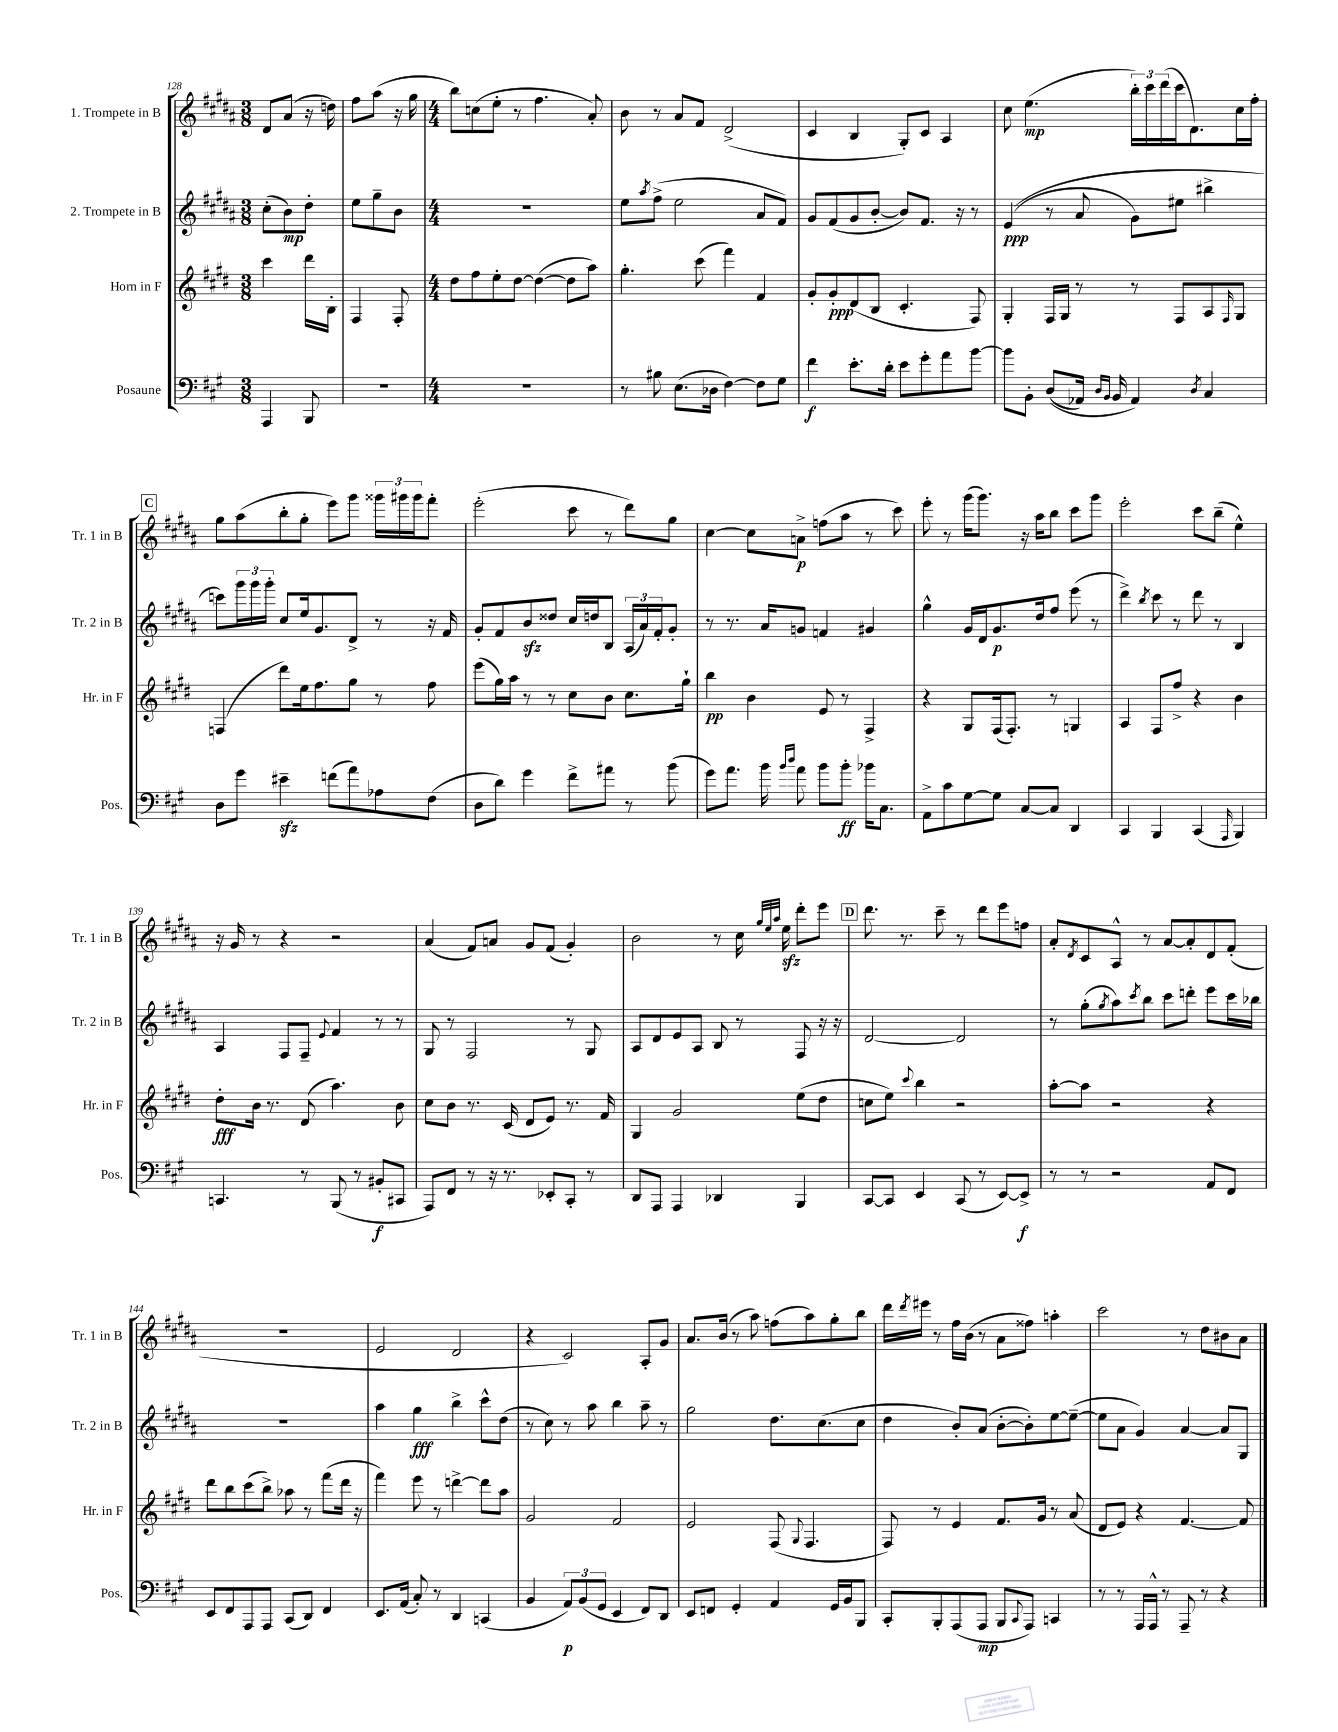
<<
\new StaffGroup <<
\new Staff = "s0" \with { instrumentName = "1. Trompete in B" shortInstrumentName = "Tr. 1 in B" } {
    \clef treble \key b \major \numericTimeSignature \time 3/8
    dis'8 ais'8( r16 d''16) |
    fis''8 ais''8( r16 gis''16 |
    \numericTimeSignature \time 4/4 b''8) c''8( e''8-. r8 fis''4. ais'8-.) |
    b'8 r8 ais'8 fis'8 dis'2->( |
    cis'4 b4 gis8-.) cis'8 ais4 |
    cis''8 e''4.\mp( \tuplet 3/2 { b''16-.) cis'''16 dis'''16( } cis'''16 dis'8.) cis''16 fis''16-. |
    \mark \markup { \box "C" } gis''8 ais''8( b''8-. gis''8-. e'''8) gis'''8 \tuplet 3/2 { gisis'''16 gis'''16 gis'''16 } fis'''8-. |
    e'''2-.( cis'''8 r8 dis'''8) gis''8 |
    cis''4~ cis''8 a'8->\p f''8( ais''8 r8 cis'''8) |
    e'''8-. r8 gis'''16( gis'''8.) r16 ais''16 b''8 cis'''8 gis'''8 |
    e'''2-. cis'''8 b''8--( e''4-^) |
    r16 gis'16 r8 r4 r2 |
    ais'4( fis'8) a'8 gis'8 fis'8( gis'4-.) |
    b'2 r8 cis''16 \grace { gis''32 e''32 ais''32 } e''16\sfz dis'''8-. e'''8 |
    \mark \markup { \box "D" } dis'''8. r8. cis'''8-- r8 dis'''8 e'''8 f''8 |
    ais'8-. \acciaccatura { dis'8 } cis'8 ais8-^ r8 ais'8~ ais'8-. dis'8 fis'8-.( |
    R1 |
    e'2 dis'2 |
    r4 cis'2) ais8-. gis'8 |
    ais'8. b'16( r8 ais''8) f''8( ais''8) gis''8-. b''8 |
    dis'''16 \acciaccatura { dis'''8 } eis'''16 r8 fis''16 b'16( r8 ais'8 fisis''8) a''4-. |
    cis'''2 r8 dis''8 bis'8 ais'8 \bar "|." |
}
\new Staff = "s1" \with { instrumentName = "2. Trompete in B" shortInstrumentName = "Tr. 2 in B" } {
    \clef treble \key b \major \numericTimeSignature \time 3/8
    cis''8-.( b'8\mp) dis''8-. |
    e''8 gis''8-- b'8 |
    \numericTimeSignature \time 4/4 R1 |
    e''8 \acciaccatura { ais''8 } fis''8->( e''2 ais'8 fis'8) |
    gis'8 fis'8( gis'8 b'8~-. b'8) fis'8. r16 r8 |
    e'4\ppp(\( r8 ais'8 gis'8) eis''8 bis''4-> |
    \mark \markup { \box "C" } c'''8\) \tuplet 3/2 { gis'''16 gis'''16 gis'''16-. } cis''8 e''16 gis'8. dis'8-> r8 r16 fis'16 |
    gis'8-. fis'8 b'8\sfz disis''8 cis''16 d''16 b8 \tuplet 3/2 { ais16( ais'16) fis'16-. } gis'8-. |
    r8 r8. ais'16 g'8 f'4 gis'4 |
    gis''4-^ gis'16 dis'16 gis'8.\p dis''16 fis''8 e'''8( r8 |
    dis'''4->) \acciaccatura { b''8 } cis'''8 r8 dis'''8 r8 b4 |
    ais4 fis8 fis8-- \appoggiatura { e'8 } fis'4 r8 r8 |
    gis8 r8 fis2 r8 gis8 |
    ais8 dis'8 e'8 ais8 b8 r8 fis8 r16 r16 |
    \mark \markup { \box "D" } dis'2~ dis'2 |
    r8 gis''8-.( \acciaccatura { gis''8 } ais''8) \acciaccatura { cis'''8 } b''8 cis'''8 d'''8-. e'''8 cis'''16 bes''16 |
    R1 |
    ais''4 gis''4\fff b''4-> cis'''8-^ dis''8( |
    r8 cis''8) r8 ais''8 b''4 ais''8-- r8 |
    gis''2 dis''8. cis''8.( cis''8 |
    dis''4 b'8-.) ais'8( b'8~-. b'8-.) e''8~ e''8~--( |
    e''8 ais'8 gis'4) ais'4~ ais'8 gis8 \bar "|." |
}
\new Staff = "s2" \with { instrumentName = "Horn in F" shortInstrumentName = "Hr. in F" } {
    \clef treble \key e \major \numericTimeSignature \time 3/8
    cis'''4 dis'''16 b16-. |
    fis4 fis8-. |
    \numericTimeSignature \time 4/4 dis''8 fis''8 e''8-. dis''8~ dis''4~( dis''8 a''8) |
    gis''4.-. cis'''8( fis'''4) fis'4 |
    gis'8-. gis'8-.\ppp dis'8( b8 cis'4.-. fis8) |
    gis4-. fis16 gis16 r8 r8 fis8 a8 \grace { fis16 } gis8 |
    \mark \markup { \box "C" } f4( dis'''8) e''16 fis''8. gis''8 r8 fis''8 |
    e'''8( gis''16) a''16 r8 r8 cis''8 b'8 cis''8. gis''16-! |
    b''4\pp b'4 e'8 r8 fis4-> |
    r4 gis8 fis16( fis8.-.) r8 g4 |
    a4 fis8 fis''8-> r4 b'4 |
    dis''8-.\fff b'16 r8. dis'8( a''4.) b'8 |
    cis''8 b'8 r8. cis'16( dis'8 e'8) r8. fis'16 |
    gis4 gis'2 e''8( dis''8 |
    \mark \markup { \box "D" } c''8 e''8) \appoggiatura { cis'''8 } b''4 r2 |
    a''8~-. a''8 r2 r4 |
    dis'''8 b''8 cis'''8( b''8->) aes''8 r8 fis'''8( dis'''16 r16 |
    fis'''4) e'''8 r8 d'''4~-> d'''8 a''8 |
    gis'2 fis'2 |
    e'2 fis8( \appoggiatura { gis8 } fis4. |
    fis8) r8 e'4 fis'8. gis'16 r8 a'8( |
    dis'8 e'8) r4 fis'4.~ fis'8 \bar "|." |
}
\new Staff = "s3" \with { instrumentName = "Posaune" shortInstrumentName = "Pos." } {
    \clef bass \key a \major \numericTimeSignature \time 3/8
    a,,4 b,,8 |
    R4. |
    \numericTimeSignature \time 4/4 R1 |
    r8 bis8 e8.( des16 fis4~) fis8 gis8 |
    fis'4\f e'8.-. d'16-. e'8 gis'8-. a'8 b'8~ |
    b'8 b,8-. d8(\( aes,16) \grace { d16 b,16 } b,16 aes,4\) \acciaccatura { d8 } cis4 |
    \mark \markup { \box "C" } d8 gis'8 eis'4--\sfz f'8( a'8) aes8 fis8( |
    d8 d'8) gis'4 fis'8-> ais'8 r8 b'8( |
    gis'8) a'8. b'16 \grace { b'16 d''16 } a'8 b'8 b'8-.\ff bes'16 cis8. |
    a,8-> cis'8 gis8~ gis8 cis8~ cis8 d,4 |
    cis,4 b,,4 cis,4( \grace { a,,16 } b,,4) |
    c,4. r8 b,,8( r8 bis,8-.\f cis,8 |
    a,,8) fis,8 r8 r16 r8. ees,8-. cis,8-. r8 |
    d,8 a,,8 a,,4 des,4 b,,4 |
    \mark \markup { \box "D" } cis,8~ cis,8 e,4 cis,8( r8 e,8~) e,8->\f |
    r8 r8 r2 a,8 fis,8 |
    e,8 fis,8 a,,8 a,,8 cis,8( d,8) fis,4 |
    e,8. a,16( cis8-.) r8 d,4 c,4( |
    b,4 \tuplet 3/2 { a,8\p) b,8( gis,8 } e,4 fis,8) d,8 |
    e,8 f,8 gis,4-. a,4 gis,16 b,16 b,,8 |
    cis,8-. b,,8-. a,,8( a,,8\mp b,,8 \appoggiatura { cis,8 } a,,8) c,4 |
    r8 r8 a,,16 a,,16-^ r8 a,,8-- r8 r4 \bar "|." |
}
>>
>>
\layout { \context { \Score currentBarNumber = #128 } }
